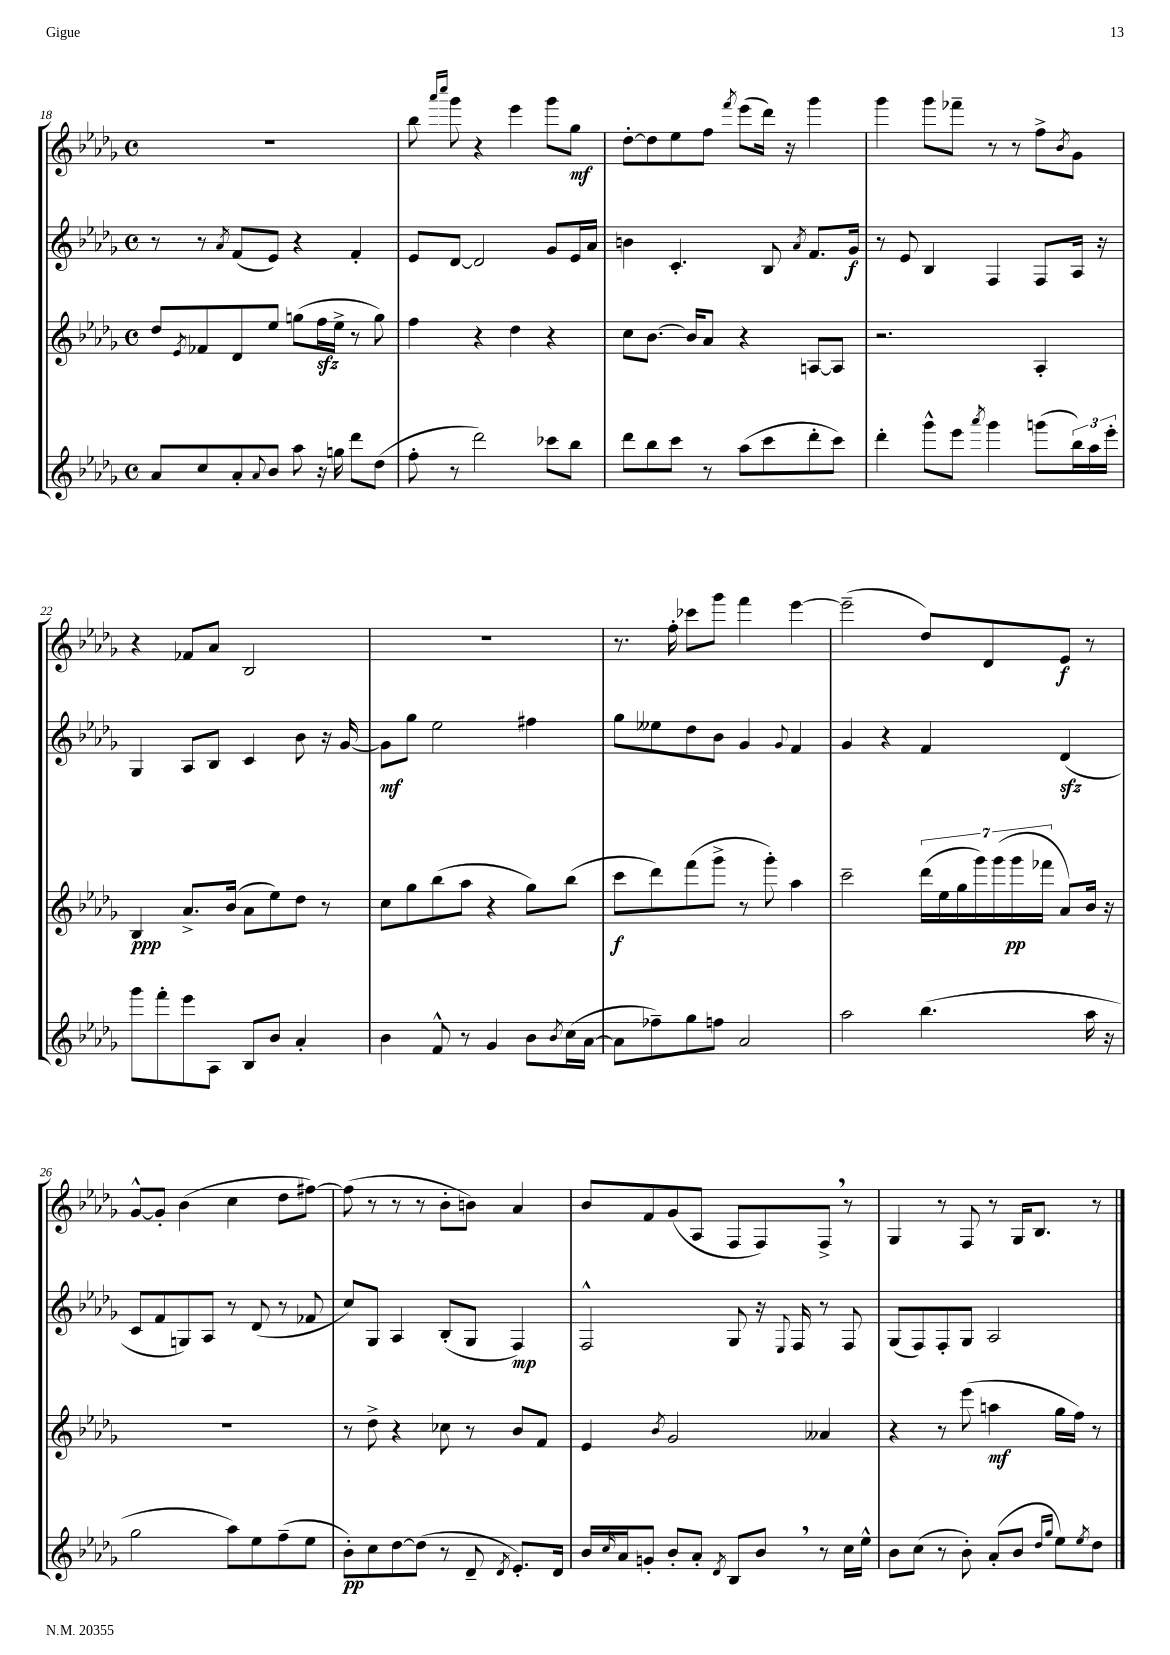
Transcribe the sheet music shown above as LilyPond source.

<<
\new StaffGroup <<
\new Staff = "s0" {
    \clef treble \key des \major \defaultTimeSignature \time 4/4
    R1 |
    bes''8 \grace { aes'''16 c''''16 } ges'''8 r4 ees'''4 ges'''8 ges''8\mf |
    des''8~-. des''8 ees''8 f''8 \acciaccatura { f'''8 } ees'''8( des'''16) r16 ges'''4 |
    ges'''4 ges'''8 fes'''8-- r8 r8 f''8-> \acciaccatura { bes'8 } ges'8 |
    r4 fes'8 aes'8 bes2 |
    R1 |
    r8. f''16-. ces'''8 ges'''8 f'''4 ees'''4~ |
    ees'''2--( des''8) des'8 ees'8\f r8 |
    ges'8~-^ ges'8-. bes'4( c''4 des''8 fis''8~) |
    fis''8( r8 r8 r8 bes'8-. b'8) aes'4 |
    bes'8 f'8 ges'8( aes8 f8 f8) f8-> \breathe r8 |
    ges4 r8 f8 r8 ges16 bes8. r8 \bar "|." |
}
\new Staff = "s1" {
    \clef treble \key des \major \defaultTimeSignature \time 4/4
    r8 r8 \acciaccatura { aes'8 } f'8( ees'8) r4 f'4-. |
    ees'8 des'8~ des'2 ges'8 ees'16 aes'16 |
    b'4 c'4.-. bes8 \acciaccatura { aes'8 } f'8. ges'16\f |
    r8 ees'8 bes4 f4 f8 aes16 r16 |
    ges4 aes8 bes8 c'4 bes'8 r16 ges'16~ |
    ges'8\mf ges''8 ees''2 fis''4 |
    ges''8 eeses''8 des''8 bes'8 ges'4 \appoggiatura { ges'8 } f'4 |
    ges'4 r4 f'4 des'4\sfz( |
    c'8 f'8 g8) aes8 r8 des'8( r8 fes'8 |
    c''8) ges8 aes4 bes8-.( ges8 f4\mp) |
    f2-^ ges8 r16 \appoggiatura { ees8 } f16 r8 f8 |
    ges8( f8) f8-. ges8 aes2 \bar "|." |
}
\new Staff = "s2" {
    \clef treble \key des \major \defaultTimeSignature \time 4/4
    des''8 \acciaccatura { ees'8 } fes'8 des'8 ees''8 g''8( f''16\sfz ees''16-> r8 g''8) |
    f''4 r4 des''4 r4 |
    c''8 bes'8.~ bes'16 aes'8 r4 a8~ a8 |
    r2. aes4-. |
    bes4\ppp aes'8.-> bes'16( aes'8 ees''8) des''8 r8 |
    c''8 ges''8 bes''8( aes''8 r4 ges''8) bes''8( |
    c'''8\f des'''8) f'''8( ges'''8-> r8 ges'''8-.) aes''4 |
    c'''2-- \tuplet 7/4 { des'''16( ees''16 ges''16 ges'''16) ges'''16( ges'''16\pp fes'''16 } aes'8) bes'16 r16 |
    R1 |
    r8 des''8-> r4 ces''8 r8 bes'8 f'8 |
    ees'4 \acciaccatura { bes'8 } ges'2 aeses'4 |
    r4 r8 ees'''8( a''4\mf ges''16 f''16) r8 \bar "|." |
}
\new Staff = "s3" {
    \clef treble \key des \major \defaultTimeSignature \time 4/4
    aes'8 c''8 aes'8-. \appoggiatura { aes'8 } bes'8 aes''8 r16 g''16 des'''8 des''8( |
    f''8-. r8 des'''2) ces'''8 bes''8 |
    des'''8 bes''8 c'''8 r8 aes''8( c'''8 des'''8-. c'''8) |
    des'''4-. ges'''8-^ ees'''8 \acciaccatura { aes'''8 } ges'''4 g'''8( \tuplet 3/2 { bes''16) aes''16 ees'''16-. } |
    ges'''8 f'''8-. ees'''8 aes8 bes8 bes'8 aes'4-. |
    bes'4 f'8-^ r8 ges'4 bes'8 \acciaccatura { bes'8 } c''16( aes'16~ |
    aes'8 fes''8--) ges''8 f''8 aes'2 |
    aes''2 bes''4.( aes''16 r16 |
    ges''2 aes''8) ees''8 f''8--( ees''8 |
    bes'8-.\pp) c''8 des''8~ des''8( r8 des'8-- \acciaccatura { des'8 } ees'8.-.) des'16 |
    bes'16 \grace { c''16 } aes'16 g'8-. bes'8-. aes'8-. \acciaccatura { des'8 } bes8 bes'8 \breathe r8 c''16 ees''16-^ |
    bes'8 c''8( r8 bes'8-.) aes'8-.( bes'8 \grace { des''16 ges''16 } ees''8) \acciaccatura { ees''8 } des''8 \bar "|." |
}
>>
>>
\layout { \context { \Score currentBarNumber = #18 } }
